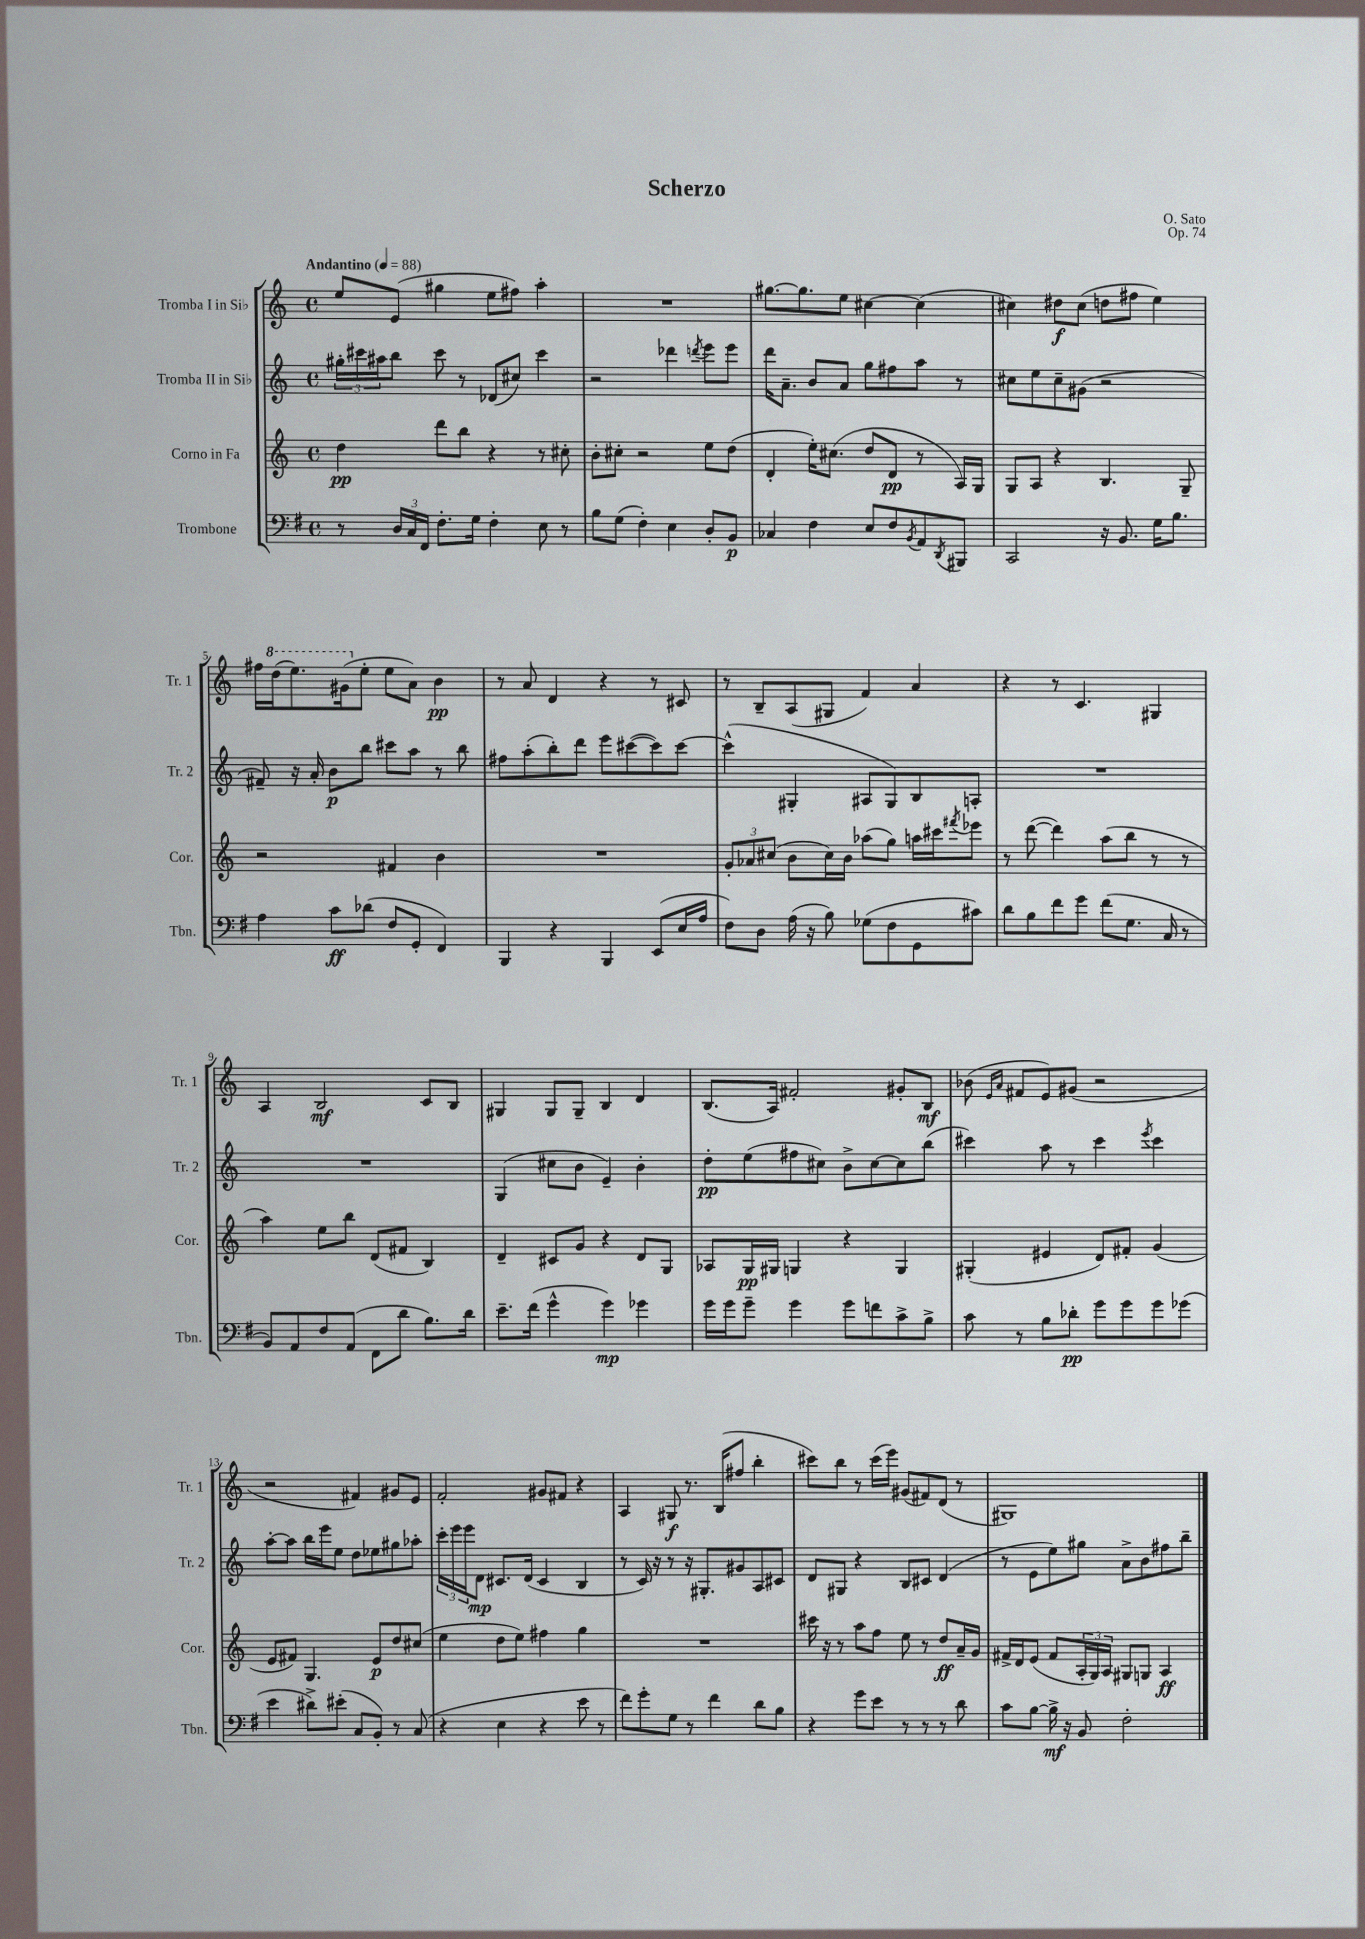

**kern	**dynam	**kern	**dynam	**kern	**dynam	**kern	**dynam
*part4	*part4	*part3	*part3	*part2	*part2	*part1	*part1
*staff4	*staff4	*staff3	*staff3	*staff2	*staff2	*staff1	*staff1
*I"Trombone	*	*I"Corno in Fa	*	*I"Tromba II in Si♭	*	*I"Tromba I in Si♭	*
*I'Tbn.	*	*I'Cor.	*	*I'Tr. 2	*	*I'Tr. 1	*
*clefF4	*	*clefG2	*	*clefG2	*	*clefG2	*
*k[f#]	*	*k[]	*	*k[]	*	*k[]	*
*M4/4	*	*M4/4	*	*M4/4	*	*M4/4	*
*met(c)	*	*met(c)	*	*met(c)	*	*met(c)	*
*MM88	*	*MM88	*	*MM88	*	*MM88	*
=1	=1	=1	=1	=1	=1	=1	=1
!	!	!	!	!	!	!LO:TX:a:B:t=Andantino	!
8r	.	4dd\	pp	24gg#X'\LL	.	8ee/L	.
.	.	.	.	24ccc#X\	.	.	.
.	.	.	.	24aa#X\J	.	.	.
24D/LL	.	.	.	8bb\J	.	(8e/J	.
24C/	.	.	.	.	.	.	.
24FF#/JJ	.	.	.	.	.	.	.
8.F#'\L	.	8ddd\L	.	8ccc#\	.	4gg#X\	.
.	.	8bb\J	.	8r	.	.	.
16G\Jk	.	.	.	.	.	.	.
4F#'\	.	4r	.	(8d-X/L	.	8ee\L	.
.	.	.	.	8cc#X/J)	.	8ff#X\J)	.
8E\	.	8r	.	4ccc#\	.	4aa'\	.
8r	.	8cc#X'\	.	.	.	.	.
=2	=2	=2	=2	=2	=2	=2	=2
8B\L	.	8b'\L	.	2r	.	1r	.
(8G\J	.	8cc#X'\J	.	.	.	.	.
4F#'\)	.	2r	.	.	.	.	.
4E\	.	.	.	4ddd-X\	.	.	.
.	.	.	.	8qdddn/	.	.	.
8D'/L	.	8ee\L	.	8eee\L	.	.	.
8BB/J	p	(8dd\J	.	8eee\J	.	.	.
=3	=3	=3	=3	=3	=3	=3	=3
4C-X/	.	4d'/	.	16ddd\KL	.	[8.gg#X\L	.
.	.	.	.	8.a~\J	.	.	.
.	.	.	.	.	.	8.gg#\]	.
4F#\	.	16ee'\KL)	.	8b/L	.	.	.
.	.	(8.cc#X\J	.	.	.	.	.
.	.	.	.	8a/J	.	8ee\J	.
8E/L	.	8dd/L	.	8gg\L	.	[4cc#X\	.
8F#/	.	8d/J	pp	8ff#X\	.	.	.
8qBB/	.	.	.	.	.	.	.
8AA/	.	8r	.	8aa\J	.	(4cc#\]	.
8qDD/	.	.	.	.	.	.	.
8BBB#X/J	.	16A/LL)	.	8r	.	.	.
.	.	16G/JJ	.	.	.	.	.
=4	=4	=4	=4	=4	=4	=4	=4
2CC/	.	8G/L	.	8cc#X\L	.	4cc#X\)	.
.	.	8A/J	.	8ee\	.	.	.
.	.	4r	.	8cc#~\	.	8dd#X\L	f
.	.	.	.	(8g#X\J	.	(8cc#\J	.
16r	.	4.B/	.	2r	.	8ddn\L	.
8.BB/	.	.	.	.	.	.	.
.	.	.	.	.	.	8ff#X\J	.
16G\KL	.	.	.	.	.	4ee\)	.
8.B\J	.	.	.	.	.	.	.
.	.	8G~/	.	.	.	.	.
!!LO:LB:g=z
=5	=5	=5	=5	=5	=5	=5	=5
4A\	.	2r	.	8f#X~/)	.	16ff#X\LL	.
*	*	*	*	*	*	*8va	*
.	.	.	.	.	.	(16ddd\J	.
.	.	.	.	16r	.	8.eee\)	.
.	.	.	.	16a'/	.	.	.
8c\L	ff	.	.	8b\L	p	.	.
.	.	.	.	.	.	(16gg#X\k	.
*	*	*	*	*	*	*X8va	*
(8d-X\J	.	.	.	8bb\J	.	8ee'\J	.
8F#/L	.	4f#X/	.	8ccc#X\L	.	8ee\L	.
8GG'/J	.	.	.	8aa\J	.	8a\J)	.
4FF#/)	.	4b\	.	8r	.	4b\	pp
.	.	.	.	8bb\	.	.	.
=6	=6	=6	=6	=6	=6	=6	=6
4BBB/	.	1r	.	8ff#X\L	.	8r	.
.	.	.	.	(8aa'\	.	8a/	.
4r	.	.	.	8bb'\)	.	4d/	.
.	.	.	.	8ddd\J	.	.	.
4BBB/	.	.	.	8eee\L	.	4r	.
.	.	.	.	([8ccc#X\	.	.	.
(8EE/L	.	.	.	8ccc#\])	.	8r	.
16E/L	.	.	.	[8ccc#\J	.	8c#X/	.
16A/JJ	.	.	.	.	.	.	.
=7	=7	=7	=7	=7	=7	=7	=7
8F#\L)	.	12g'/L	.	(4ccc#^^\]	.	8r	.
.	.	12a-X/	.	.	.	.	.
8D\J	.	.	.	.	.	8B~/L	.
.	.	(12cc#X/J	.	.	.	.	.
(16A\	.	8b\L	.	4G#X'/	.	(8A/	.
16r	.	.	.	.	.	.	.
8B\)	.	16cc#\L)	.	.	.	8G#X/J	.
.	.	16b\JJ	.	.	.	.	.
(8G-X\L	.	(8aa-X\L	.	8A#X/L	.	4f/)	.
8F#\	.	8gg\J)	.	8G#/)	.	.	.
8GG\	.	16aan\LL	.	8B/	.	4a/	.
.	.	16ccc#X\J	.	.	.	.	.
.	.	8qfff#X/	.	.	.	.	.
8c#X\J)	.	8eee-X\J	.	8An'/J	.	.	.
=8	=8	=8	=8	=8	=8	=8	=8
8d\L	.	8r	.	1r	.	4r	.
8B\	.	([8ddd\	.	.	.	.	.
8f#\	.	4ddd\])	.	.	.	8r	.
8g\J	.	.	.	.	.	4.c/	.
(8f#\L	.	(8aa\L	.	.	.	.	.
8.G\J	.	8bb\J	.	.	.	.	.
.	.	8r	.	.	.	4G#X/	.
16C/	.	.	.	.	.	.	.
8r	.	8r	.	.	.	.	.
!!LO:LB:g=z
=9	=9	=9	=9	=9	=9	=9	=9
8BB/L)	.	4aa\)	.	1r	.	4A/	.
8AA/	.	.	.	.	.	.	.
8F#/	.	8ee\L	.	.	.	2B/	mf
(8AA/J	.	8bb\J	.	.	.	.	.
8FF#\L	.	(8d/L	.	.	.	.	.
8d\J	.	8f#X/J	.	.	.	.	.
8.B\L)	.	4B/)	.	.	.	8c/L	.
.	.	.	.	.	.	8B/J	.
16d\Jk	.	.	.	.	.	.	.
=10	=10	=10	=10	=10	=10	=10	=10
8.e~\L	.	4d~/	.	(4G/	.	4G#X/	.
(16f#\Jk	.	.	.	.	.	.	.
4g^^\	.	8c#X/L	.	8cc#X\L	.	8G#/L	.
.	.	8g/J	.	8b\J	.	8G#~/J	.
4g\)	mp	4r	.	4e~/)	.	4B/	.
4g-X\	.	8d/L	.	4b'\	.	4d/	.
.	.	8G/J	.	.	.	.	.
=11	=11	=11	=11	=11	=11	=11	=11
16g\LL	.	8A-X/L	.	8dd'\L	pp	(8.B/L	.
16g\J	.	.	.	.	.	.	.
8g~\J	.	16G/L	pp	(8ee\	.	.	.
.	.	16G#X/JJ	.	.	.	16A/Jk)	.
4g\	.	4Gn/	.	8ff#X\	.	2f#X'/	.
.	.	.	.	8cc#X\J)	.	.	.
8g\L	.	4r	.	8b^\L	.	.	.
8fn\	.	.	.	[8cc#\	.	.	.
8c^\	.	4G/	.	8cc#\]	.	8g#X'/L	.
8B^\J	.	.	.	(8bb\J	.	8B/J	mf
=12	=12	=12	=12	=12	=12	=12	=12
8c\	.	(4G#X'/	.	4ccc#X\)	.	(8b-X\	.
.	.	.	.	.	.	16qqe/LL	.
.	.	.	.	.	.	16qqa/JJ	.
8r	.	.	.	.	.	8f#X/L	.
8B\L	.	4e#X/	.	8aa\	.	8e/)	.
8d-X'\J	pp	.	.	8r	.	(8g#X/J	.
8g\L	.	8d/L)	.	4ccc#\	.	2r	.
8g\	.	8f#X'/J	.	.	.	.	.
.	.	.	.	8qeee/	.	.	.
8g\	.	(4g/	.	4ccc#\	.	.	.
(8g-X\J	.	.	.	.	.	.	.
!!LO:LB:g=z
=13	=13	=13	=13	=13	=13	=13	=13
4e\	.	8e/L	.	[8aa'\L	.	2r	.
.	.	8f#X/J)	.	8aa\J]	.	.	.
8d#X^\L)	.	4.G/	.	16bb\LL	.	.	.
.	.	.	.	16eee\J	.	.	.
(8e#X'\J	.	.	.	8ee\J	.	.	.
8C/L	.	.	.	8dd\L	.	4f#X/)	.
8BB'/J)	.	8e/L	p	8ee-X\	.	.	.
8r	.	8dd/	.	8gg#X\	.	8g#X/L	.
(8C/	.	(8cc#X/J	.	8aa-X'\J	.	8e/J	.
=14	=14	=14	=14	=14	=14	=14	=14
4r	.	4ee\	.	24ccc'\LL	.	2f'/	.
.	.	.	.	24eee\	.	.	.
.	.	.	.	24eee\J	.	.	.
.	.	.	.	8d\J	mp	.	.
4E\	.	8dd\L	.	8.c#X/L	.	.	.
.	.	8ee\J)	.	.	.	.	.
.	.	.	.	(16d/Jk	.	.	.
4r	.	4ff#X\	.	4c#/	.	8g#X/L	.
.	.	.	.	.	.	8f#X/J	.
8e\	.	4gg\	.	4B/	.	4r	.
8r	.	.	.	.	.	.	.
=15	=15	=15	=15	=15	=15	=15	=15
8f#\L)	.	1r	.	8r	.	4A/	.
8g'\	.	.	.	16c/)	.	.	.
.	.	.	.	16r	.	.	.
8G\J	.	.	.	8r	.	8G#X/	f
8r	.	.	.	16r	.	8.r	.
.	.	.	.	8.G#X'/L	.	.	.
4f#\	.	.	.	.	.	.	.
.	.	.	.	.	.	(16B/KL	.
.	.	.	.	8g#X/	.	8ff#X/J	.
8d\L	.	.	.	8A/	.	4bb'\	.
8B\J	.	.	.	8c#X/J	.	.	.
=16	=16	=16	=16	=16	=16	=16	=16
4r	.	16ccc#X\	.	8d/L	.	8ccc#X\L)	.
.	.	16r	.	.	.	.	.
.	.	8r	.	8G#X/J	.	8bb\J	.
8g\L	.	8aa\L	.	4r	.	8r	.
8e\J	.	8ff\J	.	.	.	(16ccc#\LL	.
.	.	.	.	.	.	16eee\JJ)	.
8r	.	8ee\	.	8B/L	.	(8g#X/L	.
8r	.	8r	.	8c#X/J	.	8f#X/)	.
8r	.	8dd/L	ff	(4d/	.	(8d/J	.
8d\	.	16a~/L	.	.	.	8r	.
.	.	16g/JJ	.	.	.	.	.
=17	=17	=17	=17	=17	=17	=17	=17
8c\L	.	16f#X^/LL	.	8r	.	1G#X)	.
.	.	16d/J	.	.	.	.	.
[8B\J	.	(8e/J	.	8e\L	.	.	.
16B^\]	mf	8f#/L	.	8ee\)	.	.	.
16r	.	.	.	.	.	.	.
8BB/	.	24A'/L	.	8gg#X\J	.	.	.
.	.	24G/)	.	.	.	.	.
.	.	24A/JJ	.	.	.	.	.
2F#'\	.	8G#X/L	.	8a^\L	.	.	.
.	.	8Gn/J	.	8b\	.	.	.
.	.	4A/	ff	8ff#X\	.	.	.
.	.	.	.	8bb~\J	.	.	.
==	==	==	==	==	==	==	==
*-	*-	*-	*-	*-	*-	*-	*-
